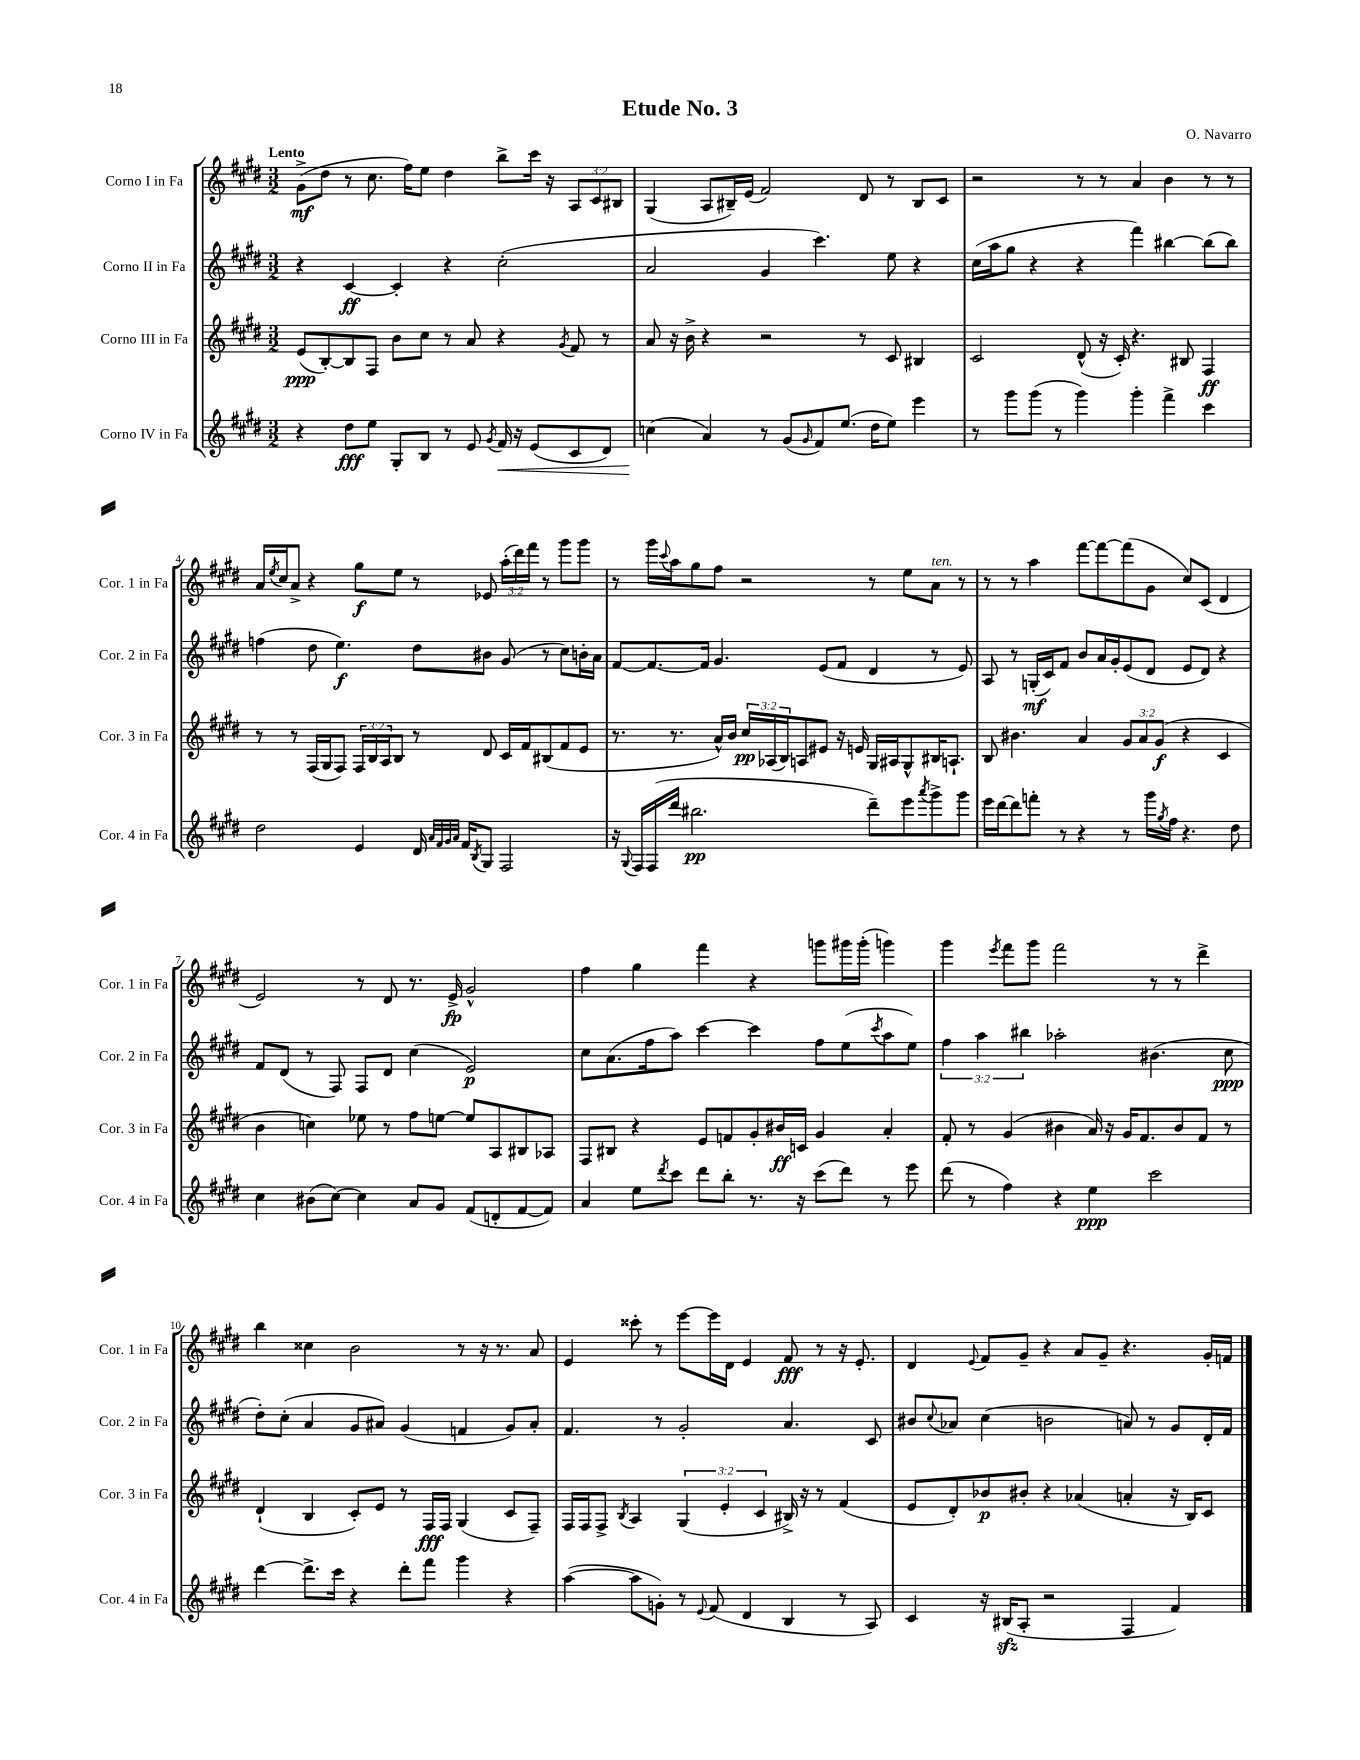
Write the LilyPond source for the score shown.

\header { title = "Etude No. 3" composer = "O. Navarro" }
<<
\new StaffGroup <<
\new Staff = "s0" \with { instrumentName = "Corno I in Fa" shortInstrumentName = "Cor. 1 in Fa" } {
    \clef treble \key e \major \numericTimeSignature \time 3/2 \override Staff.TupletNumber.text = #tuplet-number::calc-fraction-text \tempo "Lento"
    gis'8->\mf( dis''8 r8 cis''8. fis''16) e''8 dis''4 b''8-> cis'''16 r16 \tuplet 3/2 { a8 cis'8 bis8 } |
    gis4( a8 bis16--) e'16( fis'2) dis'8 r8 bis8 cis'8 |
    r2 r8 r8 a'4 b'4 r8 r8 |
    a'16 \acciaccatura { e''8 } cis''16 a'8-> r4 gis''8\f e''8 r8 ees'8 \tuplet 3/2 { a''16-.( dis'''16) fis'''16 } r8 gis'''8 gis'''8 |
    r8 gis'''16 \appoggiatura { cis'''8 } a''16 gis''8 fis''8 r2 r8 e''8 a'8^\markup { \italic "ten." } r8 |
    r8 r8 a''4 fis'''8~ fis'''8~ fis'''8( gis'8 cis''8) cis'8( dis'4 |
    e'2) r8 dis'8 r8. e'16->\fp gis'2-^ |
    fis''4 gis''4 fis'''4 r4 g'''8 gis'''16 gis'''16-.( g'''4) |
    gis'''4 \acciaccatura { e'''8 } fis'''8 gis'''8 fis'''2 r8 r8 dis'''4-> |
    b''4 cisis''4 b'2 r8 r16 r8. a'8 |
    e'4 cisis'''8-. r8 e'''8~ e'''16 dis'16 e'4 fis'8\fff r8 r16 e'8.-. |
    dis'4 \appoggiatura { e'8 } fis'8 gis'8-- r4 a'8 gis'8-- r4. gis'16-. f'16 \bar "|." |
}
\new Staff = "s1" \with { instrumentName = "Corno II in Fa" shortInstrumentName = "Cor. 2 in Fa" } {
    \clef treble \key e \major \numericTimeSignature \time 3/2 \override Staff.TupletNumber.text = #tuplet-number::calc-fraction-text
    r4 cis'4~\ff cis'4-. r4 cis''2-.( |
    a'2 gis'4 cis'''4.) e''8 r4 |
    cis''16( a''16 gis''8 r4 r4 fis'''4) bis''4~ bis''8( bis''8) |
    f''4( dis''8 e''4.\f) dis''8 bis'8 gis'8( r8 cis''8) b'16-. a'16 |
    fis'8~ fis'8.~ fis'16 gis'4. e'8( fis'8 dis'4 r8 e'8) |
    a8 r8 g16-.\mf( cis'16) fis'8 b'8 a'16 gis'16-. e'8( dis'8 e'8 dis'8) r4 |
    fis'8 dis'8( r8 fis8) fis8 dis'8 cis''4( e'2\p) |
    cis''8 a'8.( fis''16 a''8) cis'''4~ cis'''4 fis''8 e''8( \acciaccatura { cis'''8 } a''8 e''8) |
    \tuplet 3/2 { fis''4 a''4 bis''4 } aes''2-. bis'4.( cis''8\ppp |
    dis''8-.) cis''8-.( a'4 gis'8 ais'8) gis'4( f'4 gis'8) ais'8-. |
    fis'4. r8 gis'2-. a'4. cis'8 |
    bis'8 \appoggiatura { cis''8 } aes'8 cis''4( b'2 a'8) r8 gis'8 dis'16-. fis'16 \bar "|." |
}
\new Staff = "s2" \with { instrumentName = "Corno III in Fa" shortInstrumentName = "Cor. 3 in Fa" } {
    \clef treble \key e \major \numericTimeSignature \time 3/2 \override Staff.TupletNumber.text = #tuplet-number::calc-fraction-text
    e'8\ppp( b8~-.) b8 fis8 b'8 cis''8 r8 a'8 r4 \acciaccatura { gis'8 } fis'8 r8 |
    a'8 r16 b'16-> r4 r2 r8 cis'8 bis4 |
    cis'2 dis'8-^( r16 cis'16-.) r4. bis8 fis4\ff |
    r8 r8 fis16( gis16 fis8) \tuplet 3/2 { fis16 b16 a16 } b8 r8 dis'8 cis'16 fis'16 bis8( fis'8 e'8 |
    r8. r8. a'16-^) b'16 \tuplet 3/2 { cis''16\pp aes16( b16) } a8 eis'8 r16 e'16 gis16 ais16 gis8-^ bis16 a8.-! |
    b8 bis'4. a'4 \tuplet 3/2 { gis'8 a'8 gis'8\f( } r4 cis'4 |
    b'4 c''4) ees''8 r8 fis''8 e''8~ e''8 a8 bis8 aes8 |
    fis8 bis8 r4 e'8 f'8 gis'8-. bis'16\ff c'16 gis'4 a'4-. |
    fis'8-. r8 gis'4( bis'4 a'16) r16 gis'16 fis'8. bis'8 fis'8 r8 |
    dis'4-!( b4 cis'8-.) e'8 r8 fis16\fff fis16 gis4( cis'8 fis8--) |
    fis16 fis16 fis8-> \acciaccatura { b8 } a4 \tuplet 3/2 { gis4( e'4-. cis'4 } bis16->) r16 r8 fis'4( |
    e'8 dis'8-.) bes'8\p bis'8-. r4 aes'4( a'4-. r16 b16) cis'8 \bar "|." |
}
\new Staff = "s3" \with { instrumentName = "Corno IV in Fa" shortInstrumentName = "Cor. 4 in Fa" } {
    \clef treble \key e \major \numericTimeSignature \time 3/2
    r4 dis''8\fff e''8 gis8-. b8 r8 e'8 \acciaccatura { gis'8 } fis'16\< r16 e'8( cis'8 dis'8) |
    c''4\!( a'4) r8 gis'8( \grace { gis'16 } fis'8) e''8.( dis''16 e''8) e'''4 |
    r8 gis'''8 gis'''8( r8 gis'''4) gis'''4-. fis'''4-> cis'''4 |
    dis''2 e'4 dis'16 \grace { a'32 fis'32 gis'32 a'32 } fis'16 \acciaccatura { b8 } gis8 fis2 |
    r16 \appoggiatura { gis8 } fis16 fis16( dis'''16 bis''2.\pp dis'''8--) e'''8 \acciaccatura { a'''8 } gis'''8-> gis'''8 |
    e'''16 dis'''16~ dis'''8 f'''8-. r8 r4 r8 gis'''16 \acciaccatura { gis''8 } fis''16 r4. dis''8 |
    cis''4 bis'8( cis''8~) cis''4 a'8 gis'8 fis'8( d'8-. fis'8~ fis'8) |
    a'4 e''8 \acciaccatura { dis'''8 } cis'''8 dis'''8 b''8-. r8. r16 cis'''8( dis'''8) r8 e'''8 |
    dis'''8( r8 fis''4) r4 e''4\ppp cis'''2 |
    dis'''4~ dis'''8.-> cis'''16 r4 dis'''8-. fis'''8 gis'''4 r4 |
    a''4~( a''8 g'8-.) r8 \appoggiatura { e'8 } fis'8( dis'4 b4 r8 a8) |
    cis'4 r16 bis16\sfz( a8-. r2 fis4 fis'4) \bar "|." |
}
>>
>>
